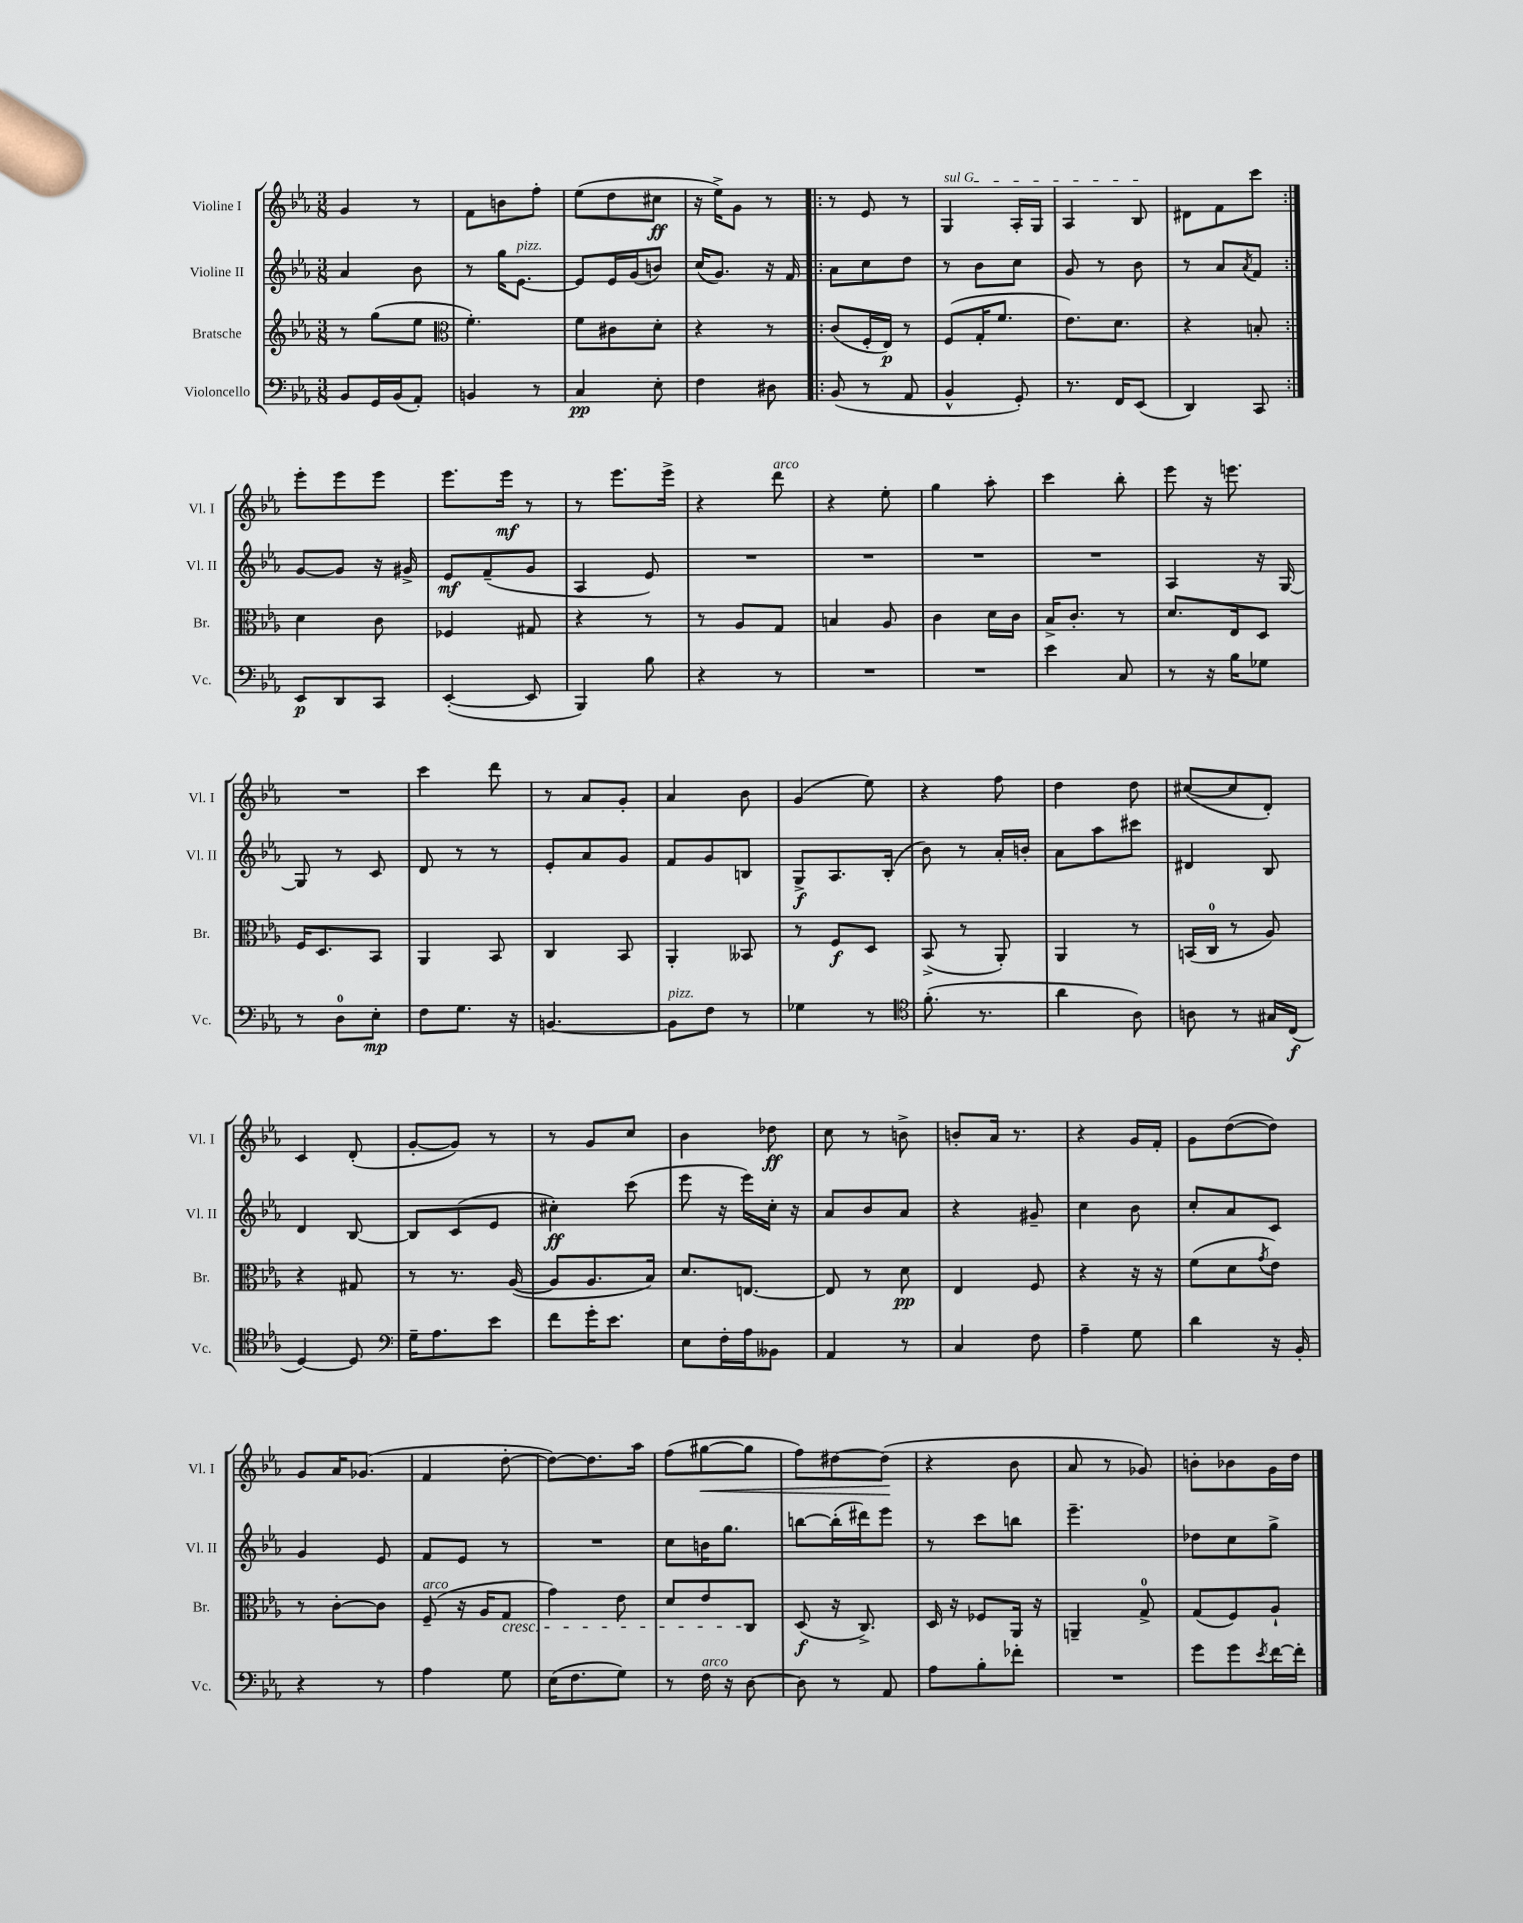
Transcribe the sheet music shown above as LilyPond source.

<<
\new StaffGroup <<
\new Staff = "s0" \with { instrumentName = "Violine I" shortInstrumentName = "Vl. I" } {
    \clef treble \key ees \major \numericTimeSignature \time 3/8
    g'4 r8 |
    f'8 b'8 f''8-. |
    ees''8( d''8 cis''8\ff |
    r16 ees''16->) g'8 r8 |
    \repeat volta 2 { r8 ees'8 r8 |
    \once \override TextSpanner.bound-details.left.text = \markup { \italic "sul G" } g4\startTextSpan aes16-. g16 |
    aes4 bes8\stopTextSpan |
    dis'8 f'8 c'''8 | }
    ees'''8-. ees'''8 ees'''8 |
    ees'''8. ees'''16\mf r8 |
    r8 ees'''8. ees'''16-> |
    r4 d'''8^\markup { \italic "arco" } |
    r4 ees''8-. |
    g''4 aes''8-. |
    c'''4 bes''8-. |
    ees'''8 r16 e'''8. |
    R4. |
    c'''4 d'''8 |
    r8 aes'8 g'8-. |
    aes'4 bes'8 |
    g'4( ees''8) |
    r4 f''8 |
    d''4 d''8 |
    cis''8~( cis''8 d'8-.) |
    c'4 d'8-.( |
    g'8~-. g'8) r8 |
    r8 g'8 c''8 |
    bes'4 des''8\ff |
    c''8 r8 b'8-> |
    b'8-. aes'16 r8. |
    r4 g'16 f'16-. |
    g'8 d''8~( d''8) |
    g'8 aes'16 ges'8.( |
    f'4 d''8~-. |
    d''8~) d''8. aes''16 |
    f''8( gis''8~\< gis''8 |
    f''8) dis''8~ dis''8\!( |
    r4 bes'8 |
    aes'8 r8 ges'8) |
    b'8-. bes'8 g'16 d''16 \bar "|." |
}
\new Staff = "s1" \with { instrumentName = "Violine II" shortInstrumentName = "Vl. II" } {
    \clef treble \key ees \major \numericTimeSignature \time 3/8
    aes'4 bes'8 |
    r8 g''16 ees'8.~^\markup { \italic "pizz." } |
    ees'8 ees'16 g'16( b'8) |
    c''16( g'8.) r16 f'16 |
    \repeat volta 2 { aes'8 c''8 d''8 |
    r8 bes'8 c''8 |
    g'8 r8 bes'8 |
    r8 aes'8 \acciaccatura { aes'8 } f'8 | }
    g'8~ g'8 r16 gis'16-> |
    ees'8\mf f'8--( g'8 |
    aes4 ees'8) |
    R4. |
    R4. |
    R4. |
    R4. |
    aes4 r16 g16~ |
    g8 r8 c'8 |
    d'8 r8 r8 |
    ees'8-. aes'8 g'8 |
    f'8 g'8 b8 |
    g8->\f aes8. bes16-.( |
    bes'8) r8 aes'16-. b'16-. |
    aes'8 aes''8 cis'''8 |
    dis'4 bes8 |
    d'4 bes8~ |
    bes8 c'8( ees'8 |
    cis''4-.\ff) c'''8( |
    ees'''8 r16 ees'''16) c''16-. r16 |
    aes'8 bes'8 aes'8 |
    r4 gis'8-- |
    c''4 bes'8 |
    c''8-. aes'8 c'8 |
    g'4 ees'8 |
    f'8 ees'8 r8 |
    R4. |
    c''8 b'16 g''8. |
    b''8~ b''16-.( dis'''16) ees'''8 |
    r8 c'''8 b''8 |
    ees'''4.-- |
    des''8 c''8 g''8-> \bar "|." |
}
\new Staff = "s2" \with { instrumentName = "Bratsche" shortInstrumentName = "Br." } {
    \clef treble \key ees \major \numericTimeSignature \time 3/8
    r8 g''8( ees''8 |
    \clef alto f'4.-.) |
    f'8 cis'8 d'8-. |
    r4 r8 |
    \repeat volta 2 { c'8( f16-. ees16\p) r8 |
    f8( g16-. f'8. |
    ees'8.) d'8. |
    r4 b8-. | }
    d'4 c'8 |
    fes4 gis8 |
    r4 r8 |
    r8 aes8 g8 |
    b4 aes8 |
    c'4 d'16 c'16 |
    bes16-> c'8.-. r8 |
    d'8. ees16 d8 |
    f16 d8. bes,8 |
    aes,4 bes,8 |
    c4 bes,8 |
    aes,4-. beses,8 |
    r8 f8\f d8 |
    bes,8->( r8 aes,8-.) |
    aes,4 r8 |
    b,16( c16-0 r8 aes8) |
    r4 gis8 |
    r8 r8. aes16~( |
    aes8 aes8. bes16) |
    d'8. e8.~ |
    e8 r8 d'8\pp |
    ees4 f8 |
    r4 r16 r16 |
    f'8( d'8 \acciaccatura { g'8 } ees'8) |
    r8 c'8~-. c'8 |
    f8--^\markup { \italic "arco" }( r16 aes16 g8\cresc |
    g'4) ees'8 |
    d'8 ees'8 c8\! |
    d8\f( r16 c8.->) |
    d16 r16 fes8 aes,16 r16 |
    a,4-- g8-0-> |
    g8( f8) aes8-! \bar "|." |
}
\new Staff = "s3" \with { instrumentName = "Violoncello" shortInstrumentName = "Vc." } {
    \clef bass \key ees \major \numericTimeSignature \time 3/8
    bes,8 g,16 bes,16( aes,8-.) |
    b,4 r8 |
    c4\pp ees8-. |
    f4 dis8 |
    \repeat volta 2 { bes,8( r8 aes,8 |
    bes,4-^ g,8-.) |
    r8. f,16 ees,8( |
    d,4) c,8 | }
    ees,8\p d,8 c,8 |
    ees,4~-.( ees,8 |
    bes,,4) bes8 |
    r4 r8 |
    R4. |
    R4. |
    ees'4 c8 |
    r8 r16 bes16 ges8 |
    r8 d8-0 ees8-.\mp |
    f8 g8. r16 |
    b,4.~ |
    b,8^\markup { \italic "pizz." } f8 r8 |
    ges4 r8 |
    \clef tenor f'8.-.( r8. |
    aes'4 aes8) |
    a8 r8 gis16 c16\f( |
    d4~) d8 |
    \clef bass g16-- aes8. ees'8 |
    f'8 g'16-. ees'8. |
    ees8 f16-. aes16 beses,8 |
    aes,4 r8 |
    c4 f8 |
    aes4-- g8 |
    d'4 r16 bes,16-. |
    r4 r8 |
    aes4 g8 |
    ees16( f8. g8) |
    r8 f16^\markup { \italic "arco" } r16 d8~ |
    d8 r8 aes,8 |
    aes8 bes8-. fes'8-. |
    R4. |
    g'8 g'8 \acciaccatura { ees'8 } f'16~ f'16-. \bar "|." |
}
>>
>>
\layout { \context { \Score \remove "Bar_number_engraver" } }
